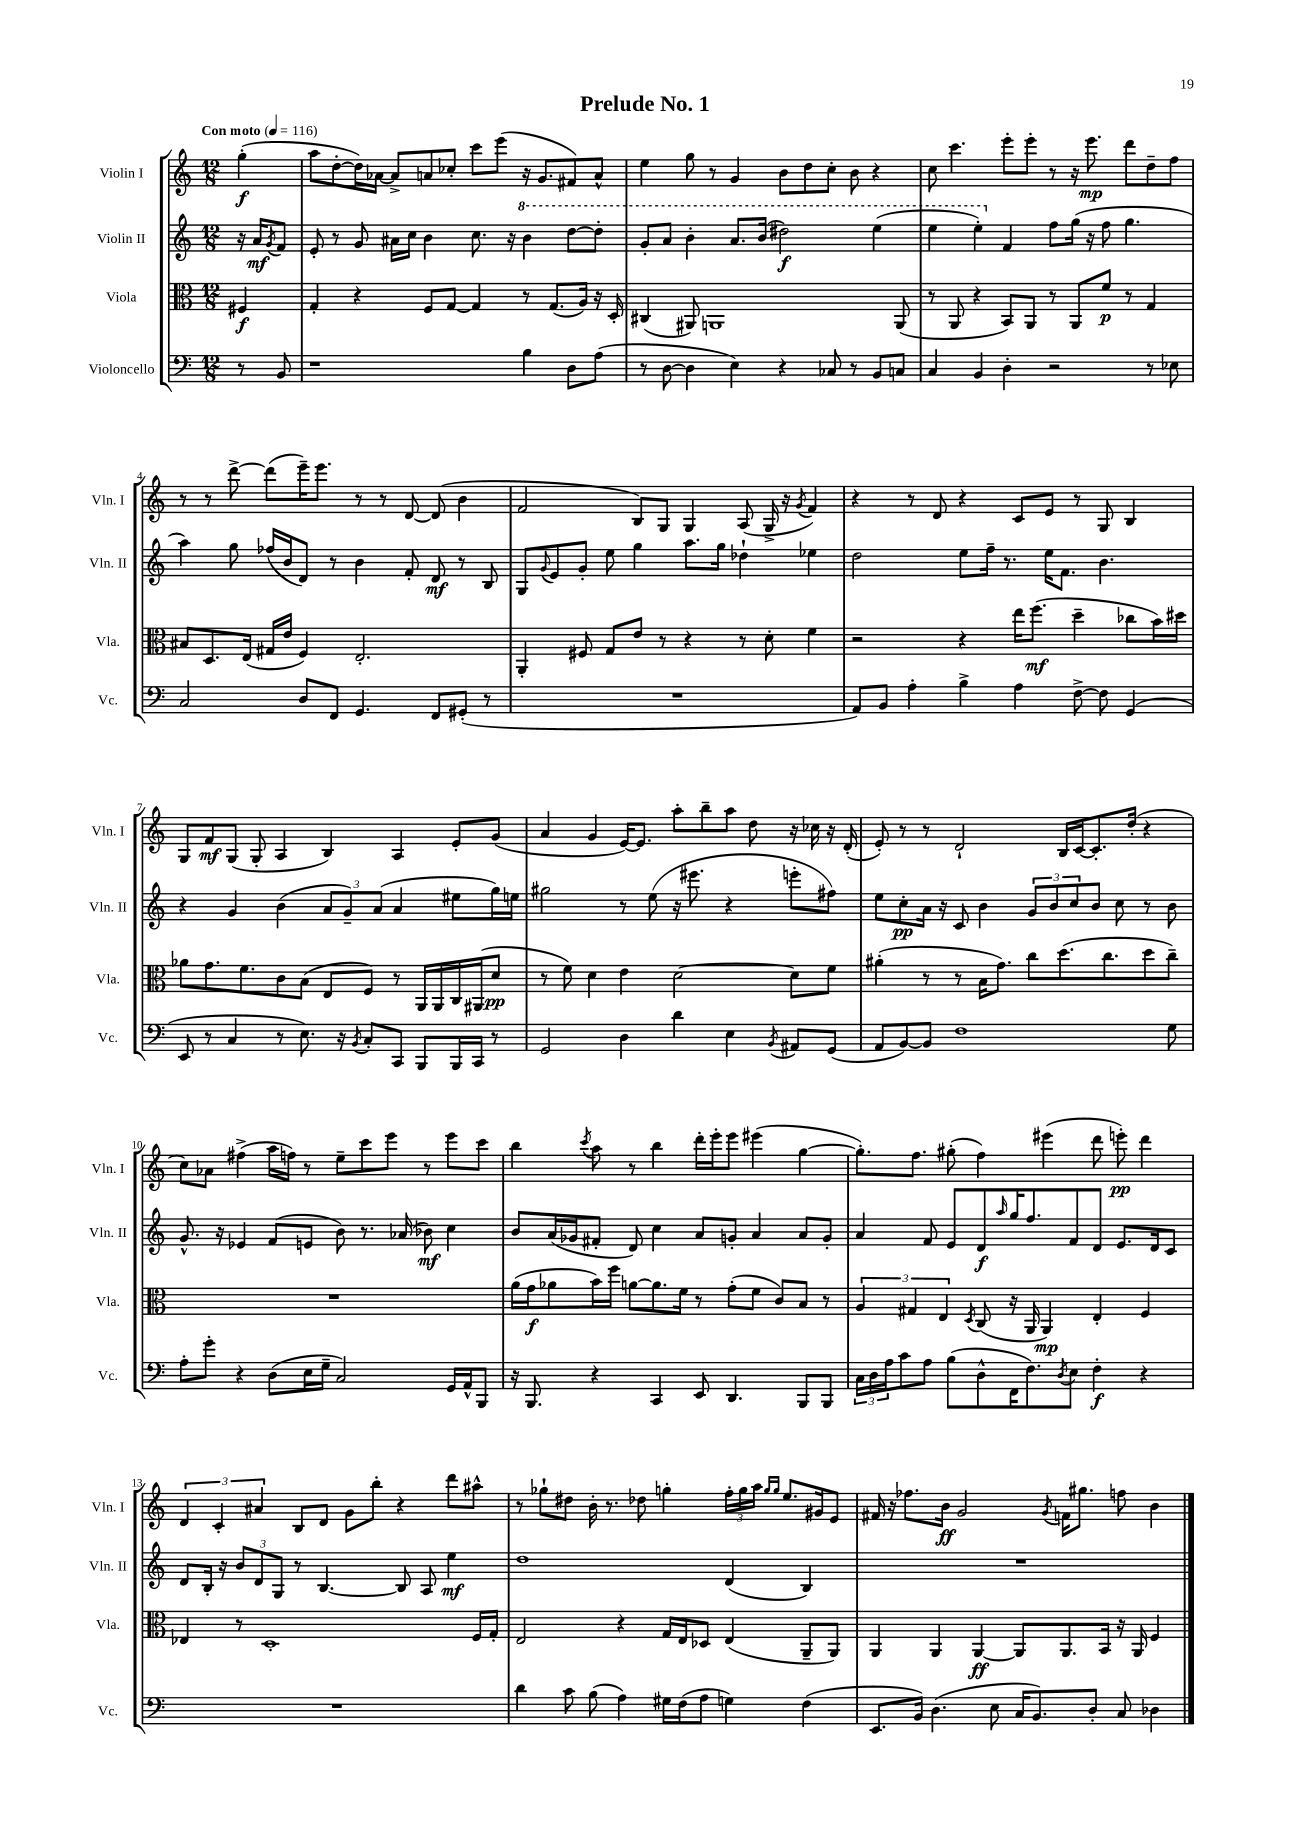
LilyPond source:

\header { title = "Prelude No. 1" }
<<
\new StaffGroup <<
\new Staff = "s0" \with { instrumentName = "Violin I" shortInstrumentName = "Vln. I" } {
    \clef treble \key c \major \numericTimeSignature \time 12/8 \partial 4 \tempo "Con moto" 4 = 116
    g''4-.\f( |
    a''8 d''8~-. d''16) aes'16~ aes'8-> a'8 ces''8-. c'''8 e'''8( r16 g'8. fis'8) a'8-^ |
    e''4 g''8 r8 g'4 b'8 d''8 c''8-. b'8 r4 |
    c''8 c'''4. e'''8-. e'''8-. r8 r16 e'''8.\mp d'''8 d''8-- f''8 |
    r8 r8 d'''8~-> d'''8( e'''16--) e'''8. r8 r8 d'8~ d'8( b'4 |
    f'2 b8) g8 g4 a8( g16-> r16 \acciaccatura { g'8 } f'4) |
    r4 r8 d'8 r4 c'8 e'8 r8 g8 b4 |
    g8 f'8\mf g8( g8-. a4 b4) a4 e'8-. g'8( |
    a'4 g'4 e'16~) e'8. a''8-. b''8-- a''8 d''8 r16 ces''16 r16 d'16-.( |
    e'8-.) r8 r8 d'2-! b16 c'16~ c'8.-. d''16-.( r4 |
    c''8) aes'8 fis''4->( a''16 f''16) r8 e''8-- c'''8 e'''8 r8 e'''8 c'''8 |
    b''4 \acciaccatura { c'''8 } a''8 r8 b''4 d'''16-. e'''16-. e'''8 eis'''4( g''4~ |
    g''8.-.) f''8. gis''8-.( f''4) eis'''4( d'''8 e'''8-.\pp) d'''4 |
    \tuplet 3/2 { d'4 c'4-. ais'4 } b8 d'8 g'8 b''8-. r4 d'''8 ais''8-^ |
    r8 ges''8-! dis''8 b'16-. r8. des''8 g''4-. \tuplet 3/2 { f''16-. g''16 a''16 } \grace { g''16 g''16 } e''8. gis'16 e'8 |
    fis'16 r16 fes''8. b'16\ff g'2 \acciaccatura { g'8 } f'16 gis''8. f''8 b'4 \bar "|." |
}
\new Staff = "s1" \with { instrumentName = "Violin II" shortInstrumentName = "Vln. II" } {
    \clef treble \key c \major \numericTimeSignature \time 12/8 \partial 4
    r16 a'16\mf \acciaccatura { g'8 } f'8 |
    e'8-. r8 g'8 ais'16 c''16 b'4 c''8. r16 \ottava #1 b''4 d'''8~ d'''8-. |
    g''8-. a''8 b''4-. a''8. b''16( dis'''2\f) e'''4( |
    e'''4 e'''4-.) \ottava #0 f'4 f''8 g''16( r16 f''8 g''4. |
    a''4) g''8 fes''16( b'16 d'8) r8 b'4 f'8-. d'8\mf r8 b8 |
    g8 \appoggiatura { g'8 } e'8 g'8-. e''8 g''4 a''8. g''16 des''4-! ees''4 |
    d''2 e''8 f''16-- r8. e''16 f'8. b'4. |
    r4 g'4 b'4( \tuplet 3/2 { a'8 g'8--) a'8( } a'4 eis''8 g''16) e''16 |
    gis''2 r8 e''8( r16 eis'''8. r4 e'''8-. fis''8) |
    e''8 c''8-.\pp a'16 r16 c'8 b'4 \tuplet 3/2 { g'8 b'8 c''8 } b'8 c''8 r8 b'8 |
    g'8.-^ r16 ees'4 f'8( e'8 b'8) r8. aes'16( bes'8\mf) c''4 |
    b'8 a'16( ges'16 fis'8-. d'8) c''4 a'8 g'8-. a'4 a'8 g'8-. |
    a'4 f'8 e'8 d'8\f \grace { a''16 } g''16 f''8. f'8 d'8 e'8. d'16 c'8 |
    d'8 b16-. r16 \tuplet 3/2 { b'8 d'8 g8 } r8 b4.~ b8 a8 e''4\mf |
    d''1 d'4( b4) |
    R1. \bar "|." |
}
\new Staff = "s2" \with { instrumentName = "Viola" shortInstrumentName = "Vla." } {
    \clef alto \key c \major \numericTimeSignature \time 12/8 \partial 4
    fis4\f |
    g4-. r4 f8 g8~ g4 r8 g8.( a16) r16 d16-. |
    cis4( ais,8) a,1 a,8( |
    r8 a,8 r4 b,8) a,8 r8 a,8 f'8\p r8 g4 |
    bis8 d8. e16( gis16 e'16 f4) e2.-. |
    a,4-. fis8 g8 e'8 r8 r4 r8 d'8-. f'4 |
    r2 r4 e''16 f''8.\mf( d''4-- ces''8 b'16) dis''16 |
    aes'8 g'8. f'8. c'8 b8( e8 f8) r8 a,16 a,16 c16 ais,16( d'8\pp |
    r8 f'8) d'4 e'4 d'2~ d'8 f'8 |
    ais'4-.( r8 r8 b16 g'8.) c''8 d''8.( c''8. d''8 c''8--) |
    R1. |
    a'16( g'16\f aes'8 b'16) f''16 a'8~ a'8. f'16 r8 g'8-.( f'8 c'8) b8 r8 |
    \tuplet 3/2 { a4 gis4 e4 } \acciaccatura { d8 } c8( r16 a,16 a,4\mp) e4-. f4 |
    ees4 r8 d1-. f16 g16-. |
    e2 r4 g16 e16 des8 e4( a,8-- a,8) |
    a,4 a,4 a,4~\ff a,8 a,8. b,16 r16 a,16 f4 \bar "|." |
}
\new Staff = "s3" \with { instrumentName = "Violoncello" shortInstrumentName = "Vc." } {
    \clef bass \key c \major \numericTimeSignature \time 12/8 \partial 4
    r8 b,8 |
    r1 b4 d8 a8( |
    r8 d8~ d4 e4) r4 ces8 r8 b,8 c8 |
    c4 b,4 d4-. r2 r8 ees8 |
    c2 d8 f,8 g,4. f,8 gis,8-.( r8 |
    R1. |
    a,8) b,8 a4-. b4-> a4 f8~-> f8 g,4( |
    e,8 r8 c4 r8 e8.) r16 \acciaccatura { b,8 } c8-. c,8 b,,8 b,,16 c,16 r8 |
    g,2 d4 d'4 e4 \acciaccatura { b,8 } ais,8 g,8( |
    a,8 b,8~) b,8 f1 g8 |
    a8-. g'8-. r4 d8( e16 g16-- c2) g,16 a,16-^ b,,8 |
    r16 b,,8. r4 c,4 e,8 d,4. b,,8 b,,8 |
    \tuplet 3/2 { c16 d16 a16 } c'8 a8 b8( d8-^ f,16 f8.) \acciaccatura { d8 } e8 f4-.\f r4 |
    R1. |
    d'4 c'8 b8( a4) gis16 f16( a8 g4) f4( |
    e,8. b,16) d4.( e8 c16 b,8.) d8-. c8 des4 \bar "|." |
}
>>
>>
